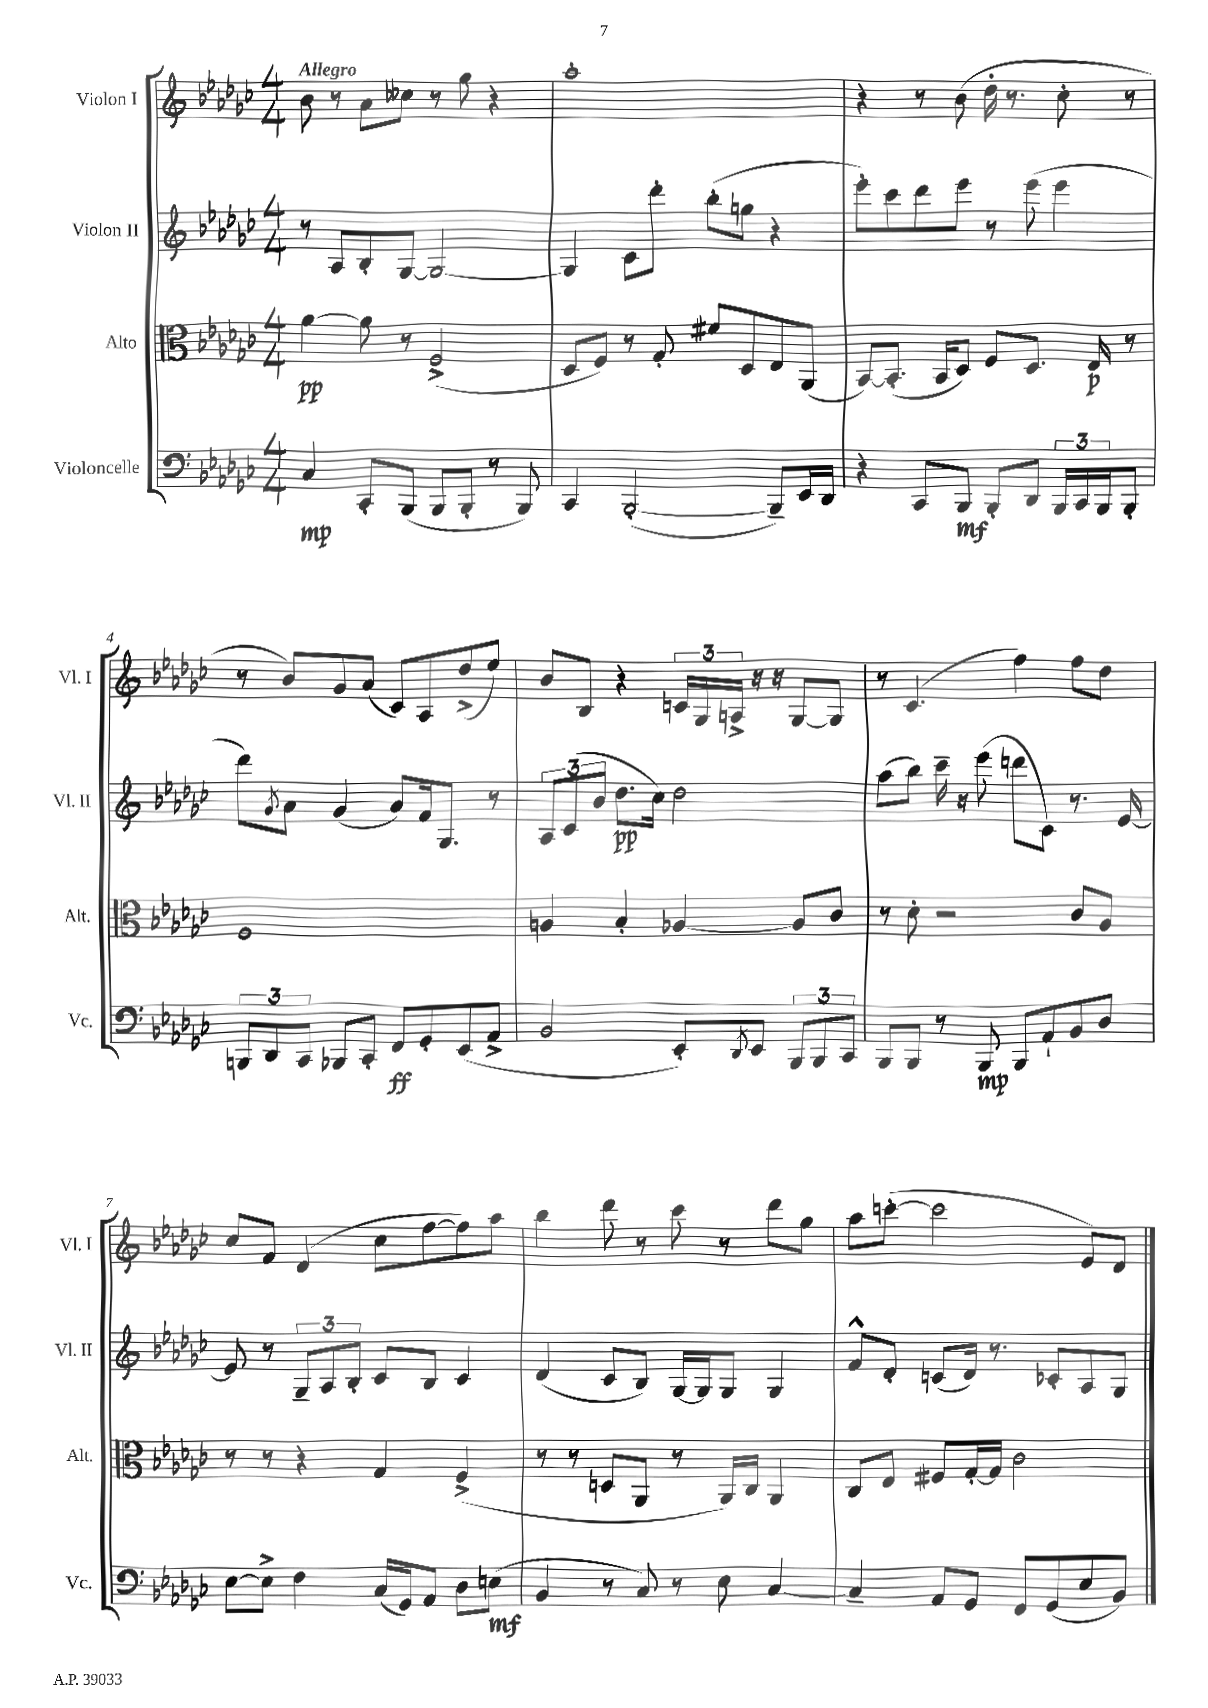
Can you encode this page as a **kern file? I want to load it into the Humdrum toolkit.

**kern	**kern	**kern	**kern
*staff4	*staff3	*staff2	*staff1
*clefF4	*clefC3	*clefG2	*clefG2
*k[b-e-a-d-g-c-]	*k[b-e-a-d-g-c-]	*k[b-e-a-d-g-c-]	*k[b-e-a-d-g-c-]
*M4/4	*M4/4	*M4/4	*M4/4
4C-	[4a-	8r	8b-
.	.	8A-	8r
8CC-'	8a-]	8B-'	8a-
(8BBB-	8r	[8G-	8cc--
8BBB-	(2F^	2G-_	8r
8BBB-'	.	.	8gg-
8r	.	.	4r
8BBB-)	.	.	.
=	=	=	=
4CC-	8D-	4G-]	1aa-'
.	8F)	.	.
([2BBB-'	8r	8c-	.
.	8G-'	8ddd-'	.
.	8f#	(8bb-'	.
.	8D-	8gg	.
8BBB-~])	8E-	4r	.
16EE-	(8AA-	.	.
16DD-	.	.	.
=	=	=	=
4r	[8BB-)	8eee-')	4r
.	(8.BB-']	8ccc-	.
8CC-	.	8ddd-	8r
.	16BB-	.	.
8BBB-	8D-)	8eee-	(8b-
8BBB-'	8F	8r	16dd-'
.	.	.	8.r
8DD-	8.D-	(8eee-	.
24BBB-	.	4eee-	8cc-'
24CC-	.	.	.
.	16E-	.	.
24BBB-	.	.	.
8BBB-'	8r	.	8r
=	=	=	=
12BBB	1F	8ddd-)	8r
12DD-	.	.	.
.	.	8qg-	.
.	.	8a-	8b-)
12CC-	.	.	.
8BBB-	.	(4g-	8g-
8CC-'	.	.	(8a-
8FF	.	8a-)	8c-)
8GG-'	.	16f	8A-
.	.	8.G-	.
(8EE-	.	.	(8dd-^
8AA-^	.	8r	8ee-)
=	=	=	=
2BB-	4A	12A-	8b-
.	.	(12c-	.
.	.	.	8B-
.	.	12b-	.
.	4B-'	8.dd-	4r
.	.	16cc-)	.
8EE-')	[4A-	2dd-	24c
.	.	.	24G-
.	.	.	24A^
8qDD-	.	.	.
8EE-	.	.	16r
.	.	.	16r
12BBB-	8A-]	.	[8G-
12BBB-	.	.	.
.	8c-	.	8G-]
12CC-	.	.	.
=	=	=	=
8BBB-	8r	(8aa-	8r
8BBB-	8d-'	8bb-)	(4.c-
8r	2r	16ccc-~	.
.	.	16r	.
8BBB-	.	(8eee-	.
8BBB-	.	8ddd	4ff)
8AA-`	.	8c-)	.
8BB-	8c-	8.r	8ff
8D-	8A-	.	8dd-
.	.	[16e-	.
=	=	=	=
[8E-	8r	8e-]	8cc-
8E-^]	8r	8r	8f
4F	4r	12G-~	(4d-
.	.	12A-	.
.	.	12B-'	.
(16C-	4G-	8c-	8cc-
16GG-)	.	.	.
8AA-	.	8B-	[8ff
8D-	(4F^	4c-	8ff])
(8E	.	.	8aa-
=	=	=	=
4BB-	8r	(4d-	4bb-
.	8r	.	.
8r	8D	8c-	8ddd-
8C-)	8AA-	8B-)	8r
8r	8r	[16G-	8ccc-
.	.	16G-]	.
8E-	16AA-)	8G-	8r
.	16C-	.	.
[4C-	4AA-	4G-	8ddd-
.	.	.	8gg-
=	=	=	=
4C-~]	8C-	8f^^	8aa-
.	8E-	8d-'	([8ccc'
8AA-	8F#	(8c	2ccc]
8GG-	[16G-'	16d-)	.
.	16G-]	8.r	.
8FF	2c-	.	.
(8GG-	.	8c-'	.
8E-	.	8A-	8e-)
8BB-)	.	8G-	8d-
==	==	==	==
*-	*-	*-	*-
